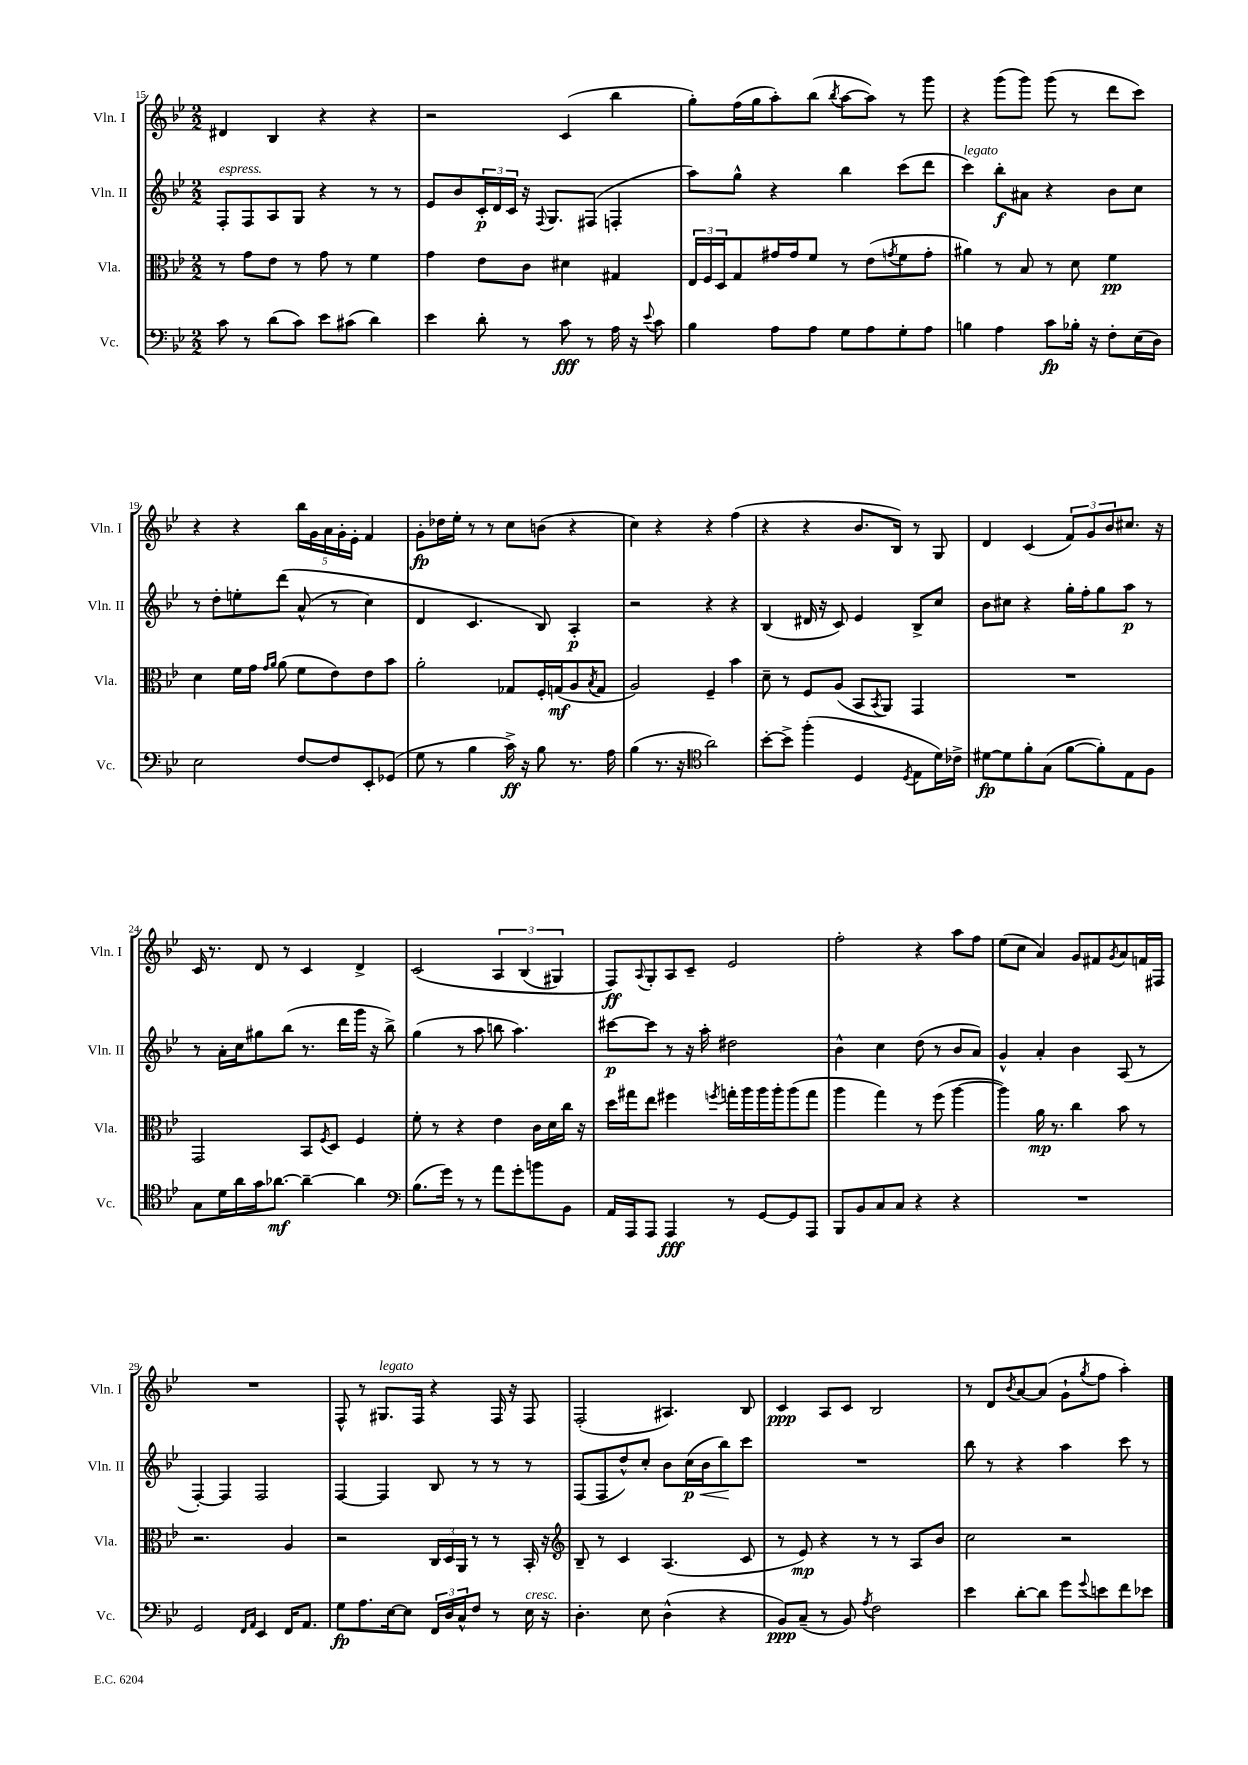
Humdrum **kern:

**kern	**dynam	**kern	**dynam	**kern	**dynam	**kern	**dynam
*part4	*part4	*part3	*part3	*part2	*part2	*part1	*part1
*staff4	*staff4	*staff3	*staff3	*staff2	*staff2	*staff1	*staff1
*I"Vc.	*	*I"Vla.	*	*I"Vln. II	*	*I"Vln. I	*
*I'Vc.	*	*I'Vla.	*	*I'Vln. II	*	*I'Vln. I	*
*clefF4	*	*clefC3	*	*clefG2	*	*clefG2	*
*k[b-e-]	*	*k[b-e-]	*	*k[b-e-]	*	*k[b-e-]	*
*M2/2	*	*M2/2	*	*M2/2	*	*M2/2	*
=15	=15	=15	=15	=15	=15	=15	=15
!	!	!	!	!LO:TX:a:i:t=espress.	!	!	!
8c\	.	8r	.	8F'/L	.	4d#X/	.
8r	.	8g\L	.	8F/	.	.	.
(8d\L	.	8e-\J	.	8A/	.	4B-/	.
8c\J)	.	8r	.	8G/J	.	.	.
8e-\L	.	8g\	.	4r	.	4r	.
(8c#X\J	.	8r	.	.	.	.	.
4d\)	.	4f\	.	8r	.	4r	.
.	.	.	.	8r	.	.	.
=16	=16	=16	=16	=16	=16	=16	=16
4e-\	.	4g\	.	8e-/L	.	2r	.
.	.	.	.	8b-/	.	.	.
8d'\	.	8e-\L	.	24c'/L	p	.	.
.	.	.	.	24d/	.	.	.
.	.	.	.	24c/JJ	.	.	.
8r	.	8c\J	.	16r	.	.	.
.	.	.	.	8qqF/	.	.	.
.	.	.	.	8.G/L	.	.	.
8c\	fff	4d#X\	.	.	.	(4c/	.
8r	.	.	.	(8F#X/J	.	.	.
16A\	.	4G#X/	.	4Fn'/	.	4bb-\	.
16r	.	.	.	.	.	.	.
8qqe-/	.	.	.	.	.	.	.
8c\	.	.	.	.	.	.	.
=17	=17	=17	=17	=17	=17	=17	=17
4B-\	.	24E-/LL	.	8aa\L)	.	8gg'\L)	.
.	.	24F/	.	.	.	.	.
.	.	24D/J	.	.	.	.	.
.	.	8G/	.	8gg^^\J	.	(16ff\L	.
.	.	.	.	.	.	16gg\J	.
8A\L	.	16g#X/L	.	4r	.	8aa'\)	.
.	.	16g#/J	.	.	.	.	.
8A\J	.	8f/J	.	.	.	(8bb-\J	.
.	.	.	.	.	.	8qbb-/	.
8G\L	.	8r	.	4bb-\	.	[8aa\L	.
8A\	.	(8e-\L	.	.	.	8aa\J])	.
.	.	8qgn/	.	.	.	.	.
8G'\	.	8f\	.	(8ccc\L	.	8r	.
8A\J	.	8g'\J	.	8ddd\J	.	8ggg\	.
=18	=18	=18	=18	=18	=18	=18	=18
!	!	!	!	!LO:TX:a:i:t=legato	!	!	!
4Bn\	.	4a#X\)	.	4ccc\)	.	4r	.
4A\	.	8r	.	8bb-'\L	f	(8ggg\L	.
.	.	8B-/	.	8a#X\J	.	8ggg\J)	.
8c\L	fp	8r	.	4r	.	(8ggg\	.
16B-X'\Jk	.	8d\	.	.	.	8r	.
16r	.	.	.	.	.	.	.
8F'\L	.	4f\	pp	8b-\L	.	8ddd\L	.
(16E-\L	.	.	.	8cc\J	.	8ccc\J)	.
16D\JJ)	.	.	.	.	.	.	.
!!LO:LB:g=z
=19	=19	=19	=19	=19	=19	=19	=19
2E-\	.	4d\	.	8r	.	4r	.
.	.	.	.	8dd'\L	.	.	.
.	.	16f\LL	.	8een'\	.	4r	.
.	.	16g\JJ	.	.	.	.	.
.	.	16qqg/LL	.	.	.	.	.
.	.	16qqa/JJ	.	.	.	.	.
.	.	(8a\	.	(8ddd\J	.	.	.
[8F/L	.	8f\L	.	(8a^^/	.	20bb-\LL	.
.	.	.	.	.	.	20g\	.
.	.	.	.	.	.	20a\	.
8F/]	.	8e-\)	.	8r	.	.	.
.	.	.	.	.	.	20g'\	.
.	.	.	.	.	.	20e-'\JJ	.
8EE-'/	.	8e-\	.	4cc\)	.	4f/	.
(8GG-X/J	.	8b-\J	.	.	.	.	.
=20	=20	=20	=20	=20	=20	=20	=20
8G\	.	2a'\	.	4d/	.	8g'\L	fp
8r	.	.	.	.	.	16dd-X\L	.
.	.	.	.	.	.	16ee-'\JJ	.
4B-\	.	.	.	4.c/	.	8r	.
.	.	.	.	.	.	8r	.
16c^\)	ff	8G-X/L	.	.	.	8cc\L	.
16r	.	.	.	.	.	.	.
8B-\	.	16F'/L	.	8B-/)	.	(8bn\J	.
.	.	(16Gn/J	mf	.	.	.	.
8.r	.	8A/	.	4A'/	p	4r	.
.	.	8qB-/	.	.	.	.	.
.	.	8G/J	.	.	.	.	.
16A\	.	.	.	.	.	.	.
=21	=21	=21	=21	=21	=21	=21	=21
(4B-\	.	2A/)	.	2r	.	4cc\)	.
8.r	.	.	.	.	.	4r	.
16r	.	.	.	.	.	.	.
*clefC4	*	*	*	*	*	*	*
2a\)	.	4F~/	.	4r	.	4r	.
.	.	4b-\	.	4r	.	(4ff\	.
=22	=22	=22	=22	=22	=22	=22	=22
[8b-'\L	.	8d~\	.	(4B-/	.	4r	.
8b-^\J]	.	8r	.	.	.	.	.
(4ff'\	.	8F/L	.	16d#X/	.	4r	.
.	.	.	.	16r	.	.	.
.	.	(8A/J	.	8c/)	.	.	.
4D/	.	8BB-/L	.	4e-/	.	8.b-/L	.
.	.	8qBB-/	.	.	.	.	.
.	.	8AA/J)	.	.	.	.	.
.	.	.	.	.	.	16B-/Jk)	.
8qD/	.	.	.	.	.	.	.
8E-\L	.	4GG/	.	8B-^/L	.	8r	.
16d\L)	.	.	.	8cc/J	.	8G/	.
16c-X^\JJ	.	.	.	.	.	.	.
=23	=23	=23	=23	=23	=23	=23	=23
[8d#X\L	fp	1r	.	8b-\L	.	4d/	.
8d#\]	.	.	.	8cc#X\J	.	.	.
8f'\	.	.	.	4r	.	(4c/	.
(8G\J	.	.	.	.	.	.	.
[8f\L	.	.	.	16gg'\LL	.	12f/L)	.
.	.	.	.	16ff'\J	.	.	.
.	.	.	.	.	.	12g/	.
8f'\])	.	.	.	8gg\	.	.	.
.	.	.	.	.	.	12b-/	.
8E-\	.	.	.	8aa\J	p	8.cc#X/J	.
8F\J	.	.	.	8r	.	.	.
.	.	.	.	.	.	16r	.
!!LO:LB:g=z
=24	=24	=24	=24	=24	=24	=24	=24
8G\L	.	2GG/	.	8r	.	16c/	.
.	.	.	.	.	.	8.r	.
16d\L	.	.	.	16a'\LL	.	.	.
16a\	.	.	.	16cc\J	.	.	.
16g\J	.	.	.	8gg#X\	.	8d/	.
[8.a-X\J	mf	.	.	.	.	.	.
.	.	.	.	(8bb-\J	.	8r	.
4a-~\_	.	8BB-/L	.	8.r	.	4c/	.
.	.	8qF/	.	.	.	.	.
.	.	8D/J	.	.	.	.	.
.	.	.	.	16ddd\LL	.	.	.
4a-\]	.	4F/	.	16ggg\JJ	.	4d^/	.
.	.	.	.	16r	.	.	.
.	.	.	.	8bb-^\)	.	.	.
=25	=25	=25	=25	=25	=25	=25	=25
*clefF4	*	*	*	*	*	*	*
(8.B-\L	.	8f'\	.	(4gg\	.	(2c/	.
.	.	8r	.	.	.	.	.
16g\Jk)	.	.	.	.	.	.	.
8r	.	4r	.	8r	.	.	.
8r	.	.	.	8aa\	.	.	.
8a\L	.	4e-\	.	8bbn\	.	6A/	.
8g'\	.	.	.	4.aa\)	.	.	.
.	.	.	.	.	.	(6B-/	.
8bn\	.	16c\LL	.	.	.	.	.
.	.	16d\	.	.	.	.	.
.	.	.	.	.	.	6G#X/)	.
8BB-\J	.	16cc\JJ	.	.	.	.	.
.	.	16r	.	.	.	.	.
=26	=26	=26	=26	=26	=26	=26	=26
16AA/LL	.	16dd\LL	.	[8ccc#X\L	p	8F/L)	ff
16AAA/J	.	16gg#X\J	.	.	.	.	.
.	.	.	.	.	.	8qqA/	.
8AAA/J	.	8ee-\J	.	8ccc#\J]	.	8G'/	.
4AAA/	fff	4ff#X\	.	8r	.	8A/	.
.	.	.	.	16r	.	8c~/J	.
.	.	.	.	16aa'\	.	.	.
.	.	8qffn/	.	.	.	.	.
8r	.	16ggn'\LL	.	2dd#X\	.	2e-/	.
.	.	16aa\	.	.	.	.	.
[8GG/L	.	16aa\	.	.	.	.	.
.	.	16aa'\J	.	.	.	.	.
8GG/]	.	(8aa\	.	.	.	.	.
8AAA/J	.	8gg\J	.	.	.	.	.
=27	=27	=27	=27	=27	=27	=27	=27
8BBB-/L	.	4aa\	.	4b-^^\	.	2ff'\	.
8BB-/	.	.	.	.	.	.	.
8C/	.	4gg\)	.	4cc\	.	.	.
8C/J	.	.	.	.	.	.	.
4r	.	8r	.	(8dd\	.	4r	.
.	.	(8ff\	.	8r	.	.	.
4r	.	[4aa\	.	8b-/L	.	8aa\L	.
.	.	.	.	8a/J)	.	8ff\J	.
=28	=28	=28	=28	=28	=28	=28	=28
1r	.	4aa\])	.	4g^^/	.	(8ee-\L	.
.	.	.	.	.	.	8cc\J	.
.	.	16a\	mp	4a'/	.	4a/)	.
.	.	8.r	.	.	.	.	.
.	.	4cc\	.	4b-\	.	8g/L	.
.	.	.	.	.	.	8f#X/	.
.	.	.	.	.	.	8qg/	.
.	.	8b-\	.	(8A/	.	8a/	.
.	.	8r	.	8r	.	16fn/L	.
.	.	.	.	.	.	16F#X/JJ	.
!!LO:LB:g=z
=29	=29	=29	=29	=29	=29	=29	=29
2GG/	.	2.r	.	[4F'/)	.	1r	.
.	.	.	.	4F/]	.	.	.
16qqFF/LL	.	.	.	.	.	.	.
16qqAA/JJ	.	.	.	.	.	.	.
4EE-/	.	.	.	2F/	.	.	.
16FF/KL	.	4A/	.	.	.	.	.
8.AA/J	.	.	.	.	.	.	.
=30	=30	=30	=30	=30	=30	=30	=30
8G\L	fp	2r	.	[4F/	.	8F^^/	.
8.A\	.	.	.	.	.	8r	.
!	!	!	!	!	!	!LO:TX:a:i:t=legato	!
.	.	.	.	4F/]	.	8.G#X/L	.
[16E-\k	.	.	.	.	.	.	.
8E-\J]	.	.	.	.	.	.	.
.	.	.	.	.	.	16F/Jk	.
24FF/LL	.	24C/LL	.	8B-/	.	4r	.
24D/	.	24D/	.	.	.	.	.
24C^^/J	.	24AA/JJ	.	.	.	.	.
8F/J	.	8r	.	8r	.	.	.
8r	.	8r	.	8r	.	16F/	.
.	.	.	.	.	.	16r	.
!LO:TX:a:i:t=cresc.	!	!	!	!	!	!	!
16E-\	.	16BB-'/	.	8r	.	8F/	.
16r	.	16r	.	.	.	.	.
=31	=31	=31	=31	=31	=31	=31	=31
*	*	*clefG2	*	*	*	*	*
4.D'\	.	8B-~/	.	(8F/L	.	(2F'/	.
.	.	8r	.	8F/	.	.	.
.	.	4c/	.	8dd^^/)	.	.	.
8E-\	.	.	.	8cc'/J	.	.	.
(4D^^\	.	(4.A/	.	8b-\L	.	4.A#X/)	.
!	!	!	!	!	!LO:HP:b	!	!
.	.	.	.	(16cc\L	< p	.	.
.	.	.	.	16b-\J	.	.	.
4r	.	.	.	8bb-\)	.	.	.
.	.	8c/	.	8ccc\J	[	8B-/	.
=32	=32	=32	=32	=32	=32	=32	=32
8BB-/L)	ppp	8r	.	1r	.	4c/	ppp
(8C~/J	.	8e-/)	mp	.	.	.	.
8r	.	4r	.	.	.	8A/L	.
8BB-/)	.	.	.	.	.	8c/J	.
8qA/	.	.	.	.	.	.	.
2F\	.	8r	.	.	.	2B-/	.
.	.	8r	.	.	.	.	.
.	.	8A/L	.	.	.	.	.
.	.	8b-/J	.	.	.	.	.
=33	=33	=33	=33	=33	=33	=33	=33
4e-\	.	2cc\	.	8bb-\	.	8r	.
.	.	.	.	8r	.	8d/L	.
.	.	.	.	.	.	8qb-/	.
[8d'\L	.	.	.	4r	.	[8a/	.
8d\J]	.	.	.	.	.	(8a/J]	.
8g\L	.	2r	.	4aa\	.	8g`\L	.
8qqg/	.	.	.	.	.	8qgg/	.
8en\	.	.	.	.	.	8ff\J	.
8f\	.	.	.	8ccc\	.	4aa'\)	.
8e-X\J	.	.	.	8r	.	.	.
==	==	==	==	==	==	==	==
*-	*-	*-	*-	*-	*-	*-	*-
